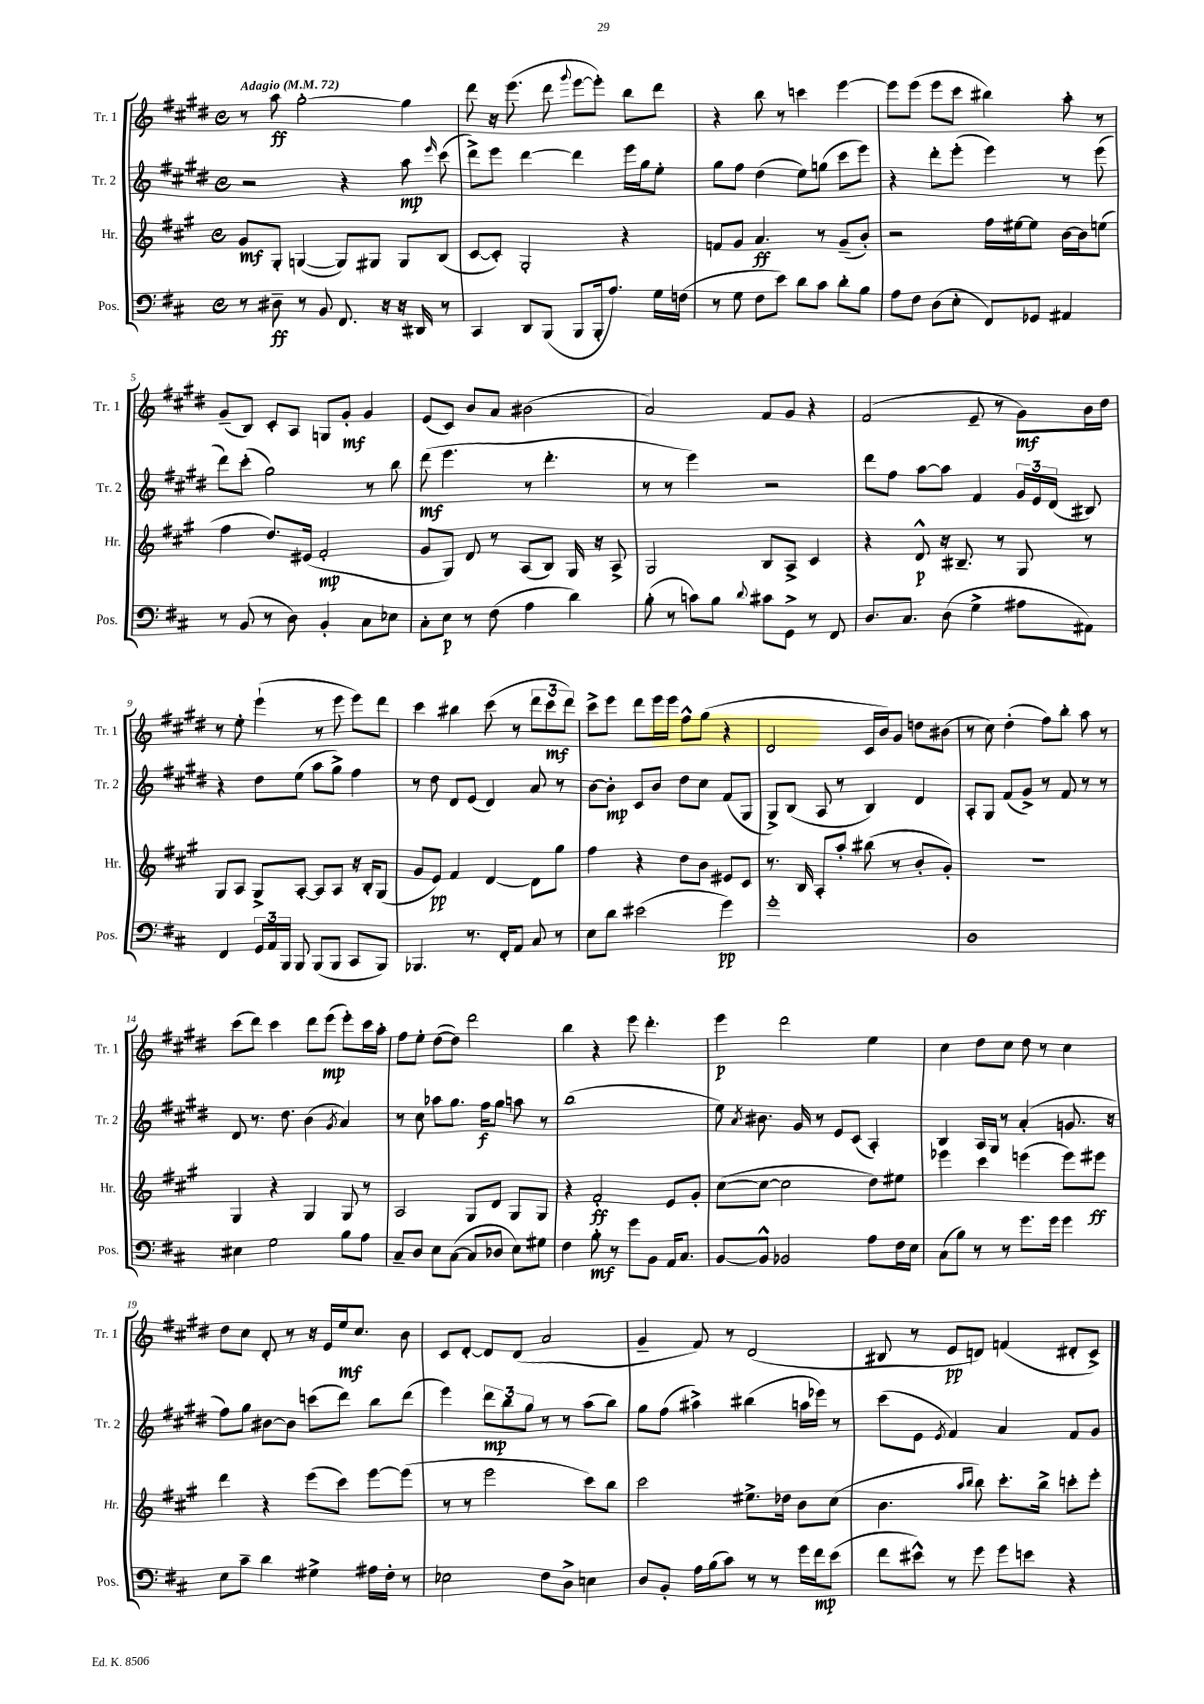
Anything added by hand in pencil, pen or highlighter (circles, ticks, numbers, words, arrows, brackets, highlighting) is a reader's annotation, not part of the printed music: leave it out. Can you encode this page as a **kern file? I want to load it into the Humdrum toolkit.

**kern	**kern	**kern	**kern
*staff4	*staff3	*staff2	*staff1
*clefF4	*clefG2	*clefG2	*clefG2
*k[f#c#]	*k[f#c#g#]	*k[f#c#g#d#]	*k[f#c#g#d#]
*M4/4	*M4/4	*M4/4	*M4/4
*met(c)	*met(c)	*met(c)	*met(c)
*MM72	*MM72	*MM72	*MM72
8r	8g#/L	2r	8r
8D#~\	8G#'/J	.	8aa\
8r	([4G/	.	[2gg#'\
8BB/	.	.	.
8.FF#/	8G/]L)	4r	.
.	8G#/J	.	.
16r	.	.	.
16r	8G#/L	8aa\	4gg#\]
16DD#/	.	.	.
.	.	16qqeee/	.
8r	(8B/J	(8ccc#\	.
=	=	=	=
4CC#/	[8c#/L	8ddd#^\L)	8ddd#\
.	8c#'/]J)	8eee\J	16r
.	.	.	(8.eee\
8DD/L	2G#'/	[4ddd#\	.
(8BBB/J	.	.	8ddd#\
.	.	.	8qqggg#/
8BBB/L	.	4ddd#\]	[8eee\L
16BBB'/k	.	.	8eee'\]J)
8.A/J)	.	.	.
.	4r	16eee\LL	8bb\L
.	.	16gg#\J	.
16G\LL	.	8ee'\J	8ddd#\J
(16F\JJ	.	.	.
=	=	=	=
8r	8f/L	8gg#\L	4r
8G\	8g#/J	8ff#\J	.
8F#\L	4.a/	(4dd#\	8bb\
8e\J)	.	.	8r
8d\L	.	8ee\L)	4ccc\
8c#\J	8r	(8gg\J	.
8d'\L	(8g#~/L	8ccc#\L	[4eee\
8B\J	8b'/J)	8eee\J)	.
=	=	=	=
8A\L	2r	4r	8eee\]L
8F#\J	.	.	(8eee\J
(8D\L	.	8ddd#'\L	8eee\L
8E'\J	.	(8eee'\J	8ccc#\J
8FF#/L)	16ff#\LL	4eee\)	4bb#\)
.	[16ee#\J	.	.
8GG-/J	8ee#\]J	.	.
4AA#/	[16b\LL	8r	8aa'\
.	16b\]J	.	.
.	(8ee\J	(8eee\	8r
=	=	=	=
8r	4ff#\	8ddd#\L)	(8g#~/L
(8BB/	.	(8ccc#'\J	8B/J)
8r	8.dd/L)	2gg#\)	8c#'/L
8D\)	.	.	8A/J
.	(16e#/Jk	.	.
4BB'/	2f#'/	.	8G/L
.	.	.	8g#'/J
8C#\L	.	8r	4g#/
8E-\J	.	8bb\	.
=	=	=	=
8C#'\L	8g#/L	(8ddd#\	(8e/L
8E\J	8G#/J)	4.eee\	8c#/J)
8r	8d/	.	8b/L
(8F#\	8r	.	8a/J
4A\	(8A/L	8r	(2b#\
.	8B/J)	4.ddd#'\	.
4d\)	16G#/	.	.
.	16r	.	.
.	8A^/	.	.
=	=	=	=
(8B'\	2G#/	8r	2a/)
8r	.	8r	.
8c\L)	.	4eee\)	.
8B\J	.	.	.
8qqd/	.	.	.
8c#\L	8B/L	2r	8f#/L
8GG^\J	8A^/J	.	8g#/J
8r	4c#/	.	4r
8FF#/	.	.	.
=	=	=	=
8.D/L	4r	8ddd#\L	(2f#/
.	.	8ff#\J	.
8.C#/J	.	.	.
.	8d^^/	[8aa\L	.
(8D\	16r	8aa\]J	.
.	8.B#~/	.	.
4G^\	.	4f#/	8e~/
.	8r	.	8r
8A#\L	8G#/	24g#/LL	8g#\L)
.	.	24e/	.
.	.	(24d#/JJ	.
8AA#\J)	8r	8B#/)	16b\L
.	.	.	16dd#\JJ
=	=	=	=
4FF#/	8G#/L	4r	8r
.	8A/J	.	8ee'\
24GG/LL	8G#^/L	8dd#\L	(4eee`\
24AA/	.	.	.
24BBB/JJ	.	.	.
8BBB/	[8A'/J	(8ee\J	.
(8BBB/L	8A/]L	8aa\L	8r
8BBB/J	8A/J	8gg#^\J)	8eee\
8CC#/L	16r	4ff#\	8eee\L)
.	16B'/LK	.	.
8BBB/J)	(8G#/J	.	8ddd#\J
=	=	=	=
4.BBB-/	8g#/L	8r	4ccc#\
.	8e/J)	8dd#\	.
.	4f#/	8d#/L	4bb#\
8.r	.	(8e/J	.
.	[4d/	4d#/)	(8ccc#\
16FF#'/LK	.	.	.
8AA/J	.	.	8r
8C#/	8d\]L	8a/	12ddd#\L
.	.	.	12ccc#\
8r	8gg#\J	8r	.
.	.	.	12ddd#\J)
=	=	=	=
8E\L	4ff#\	[8b\L	8ccc#^\L
8d\J	.	8b'\]J	8eee\J
(2e#\	4r	8c#/L	8ddd#\L
.	.	8b/J	16eee\L
.	.	.	16eee\JJ
.	8dd\L	8dd#\L	8ff#^^\L
.	8b\J	8cc#\J	(8gg#\J
4g\)	8e#/L	(8f#/L	4r
.	8c#/J	8G#/J	.
=	=	=	=
1g'	8.r	8G#^/L)	2d#/
.	.	(8B/J	.
.	16B/	.	.
.	8A'/L	8A/	.
.	8aa'/J	8r	.
.	(8bb#\	4B/)	16c#/LL
.	.	.	16b/J)
.	8r	.	8g#/J
.	8b'/L	4d#/	8dd\L
.	8g#'/J)	.	(8b#\J
=	=	=	=
1D	1r	8A'/L	8r
.	.	8G#/J	8cc#\)
.	.	(8f#/L	(4dd#'\
.	.	8g#^/J)	.
.	.	8r	8ff#\L)
.	.	8f#/	8bb'\J
.	.	8r	8aa\
.	.	8r	8r
=	=	=	=
4E#\	4G#/	8d#/	(8ccc#\L
.	.	8.r	8ddd#\J)
2G\	4r	.	4ccc#\
.	.	8.dd#\	.
.	4G#/	(4b\	8ddd#\L
.	.	.	(8eee\J
.	.	8qg#/	.
8B\L	8G#/	4a/)	8eee'\L)
8A\J	8r	.	16ccc#\L
.	.	.	16aa'\JJ
=	=	=	=
8C#~/L	2A/	8r	8ff#\L
8D/J	.	8cc#\	8ee'\J
8E\L	.	8aa-\L	([8dd#\L
([8C#\J	.	8.gg#\J	8dd#\]J)
8C#/]L	8G#/L	.	2ddd#\
.	.	16ff#\LK	.
8D-/J	8d/J	8gg#\J	.
8E\L)	8G#/L	8aa\	.
8G#\J	8G#/J	8r	.
=	=	=	=
4F#\	4r	(1bb	4bb\
8B'\	2f#'/	.	4r
8r	.	.	.
8g\L	.	.	8eee\
8BB\J	.	.	4.ddd#'\
16AA/LK	8e/L	.	.
8.C#/J	.	.	.
.	8g#'/J	.	.
=	=	=	=
[8BB/L	([8cc#\L	8ee\)	4eee\
.	.	8qa/	.
8BB^^/]J	8cc#\_J	8.b#\	.
2BB-/	2cc#\]	.	2ddd#\
.	.	16g#/	.
.	.	8r	.
.	.	8e/L	.
.	.	(8c#/J	.
8A\L	8dd\L)	4A'/)	4ee\
16F#\L	8ee#\J	.	.
16E\JJ	.	.	.
=	=	=	=
(8C#\L	4eee-\	4B/	4cc#\
8B\J)	.	.	.
8r	4ccc#\	16A/LL	8dd#\L
.	.	16G#/JJ	.
8r	.	8r	8cc#\J
8.g\L	(4eee\	(4a'/	8dd#\
.	.	.	8r
16g\Jk	.	.	.
4g\	8eee\L)	8.g/	4cc#\
.	8eee#\J	.	.
.	.	16r	.
=	=	=	=
8E\L	4ddd\	8ff#\L)	8dd#\L
8c#~\J	.	8gg#\J	8cc#\J
4d\	4r	[8b#\L	8d#'/
.	.	8b#\]J	8r
4G#^\	(8eee\L	(8ccc\L	16r
.	.	.	16e/LL
.	8ccc#\J)	8ddd#\J)	16ee/J
.	.	.	8.cc#/J
16A#\LL	[8eee\L	8bb\L	.
16F#'\JJ	.	.	.
8r	(8eee\]J	(8ddd#\J	8b\
=	=	=	=
2E-\	8r	4eee\)	8c#/L
.	8r	.	[8d#'/J
.	2eee\	12ddd#\L	8d#/]L
.	.	12bb\	.
.	.	.	(8d#/J
.	.	12gg#\J	.
8F#\L	.	8r	2a/
8D^\J	.	8r	.
4E\	8ccc#\L)	(8aa\L	.
.	8bb\J	8bb\J)	.
=	=	=	=
8D/L	2ccc#\	8gg#\L	4g#~/
8BB'/J	.	(8ff#\J	.
16A\LL	.	4aa#^\)	8f#/)
(16B\J	.	.	.
8c#\J)	.	.	8r
8r	8.ee#^\L	(4bb#\	(2d#/
8r	.	.	.
.	16dd-\Jk	.	.
16g\LL	8b\L	16aa\LL	.
16f#\J	.	16eee-\JJ)	.
(8e\J	(8cc#\J	8r	.
=	=	=	=
8f#\L	4.b\	(8ccc#\L	8B#/
8e#^^\J)	.	8e\J	8r
.	.	8qe/	.
8r	.	4f#/)	8e/L
.	16qqaa/LL	.	.
.	16qqbb/JJ	.	.
8g\	8bb\)	.	8d/J)
8g\L	8.ccc#'\L	4a/	(4f/
8e\J	.	.	.
.	16bb^\Jk	.	.
4r	8ccc'\L	8f#/L	8d#'/L
.	8eee'\J	8g#/J	8c#^/J)
==	==	==	==
*-	*-	*-	*-
